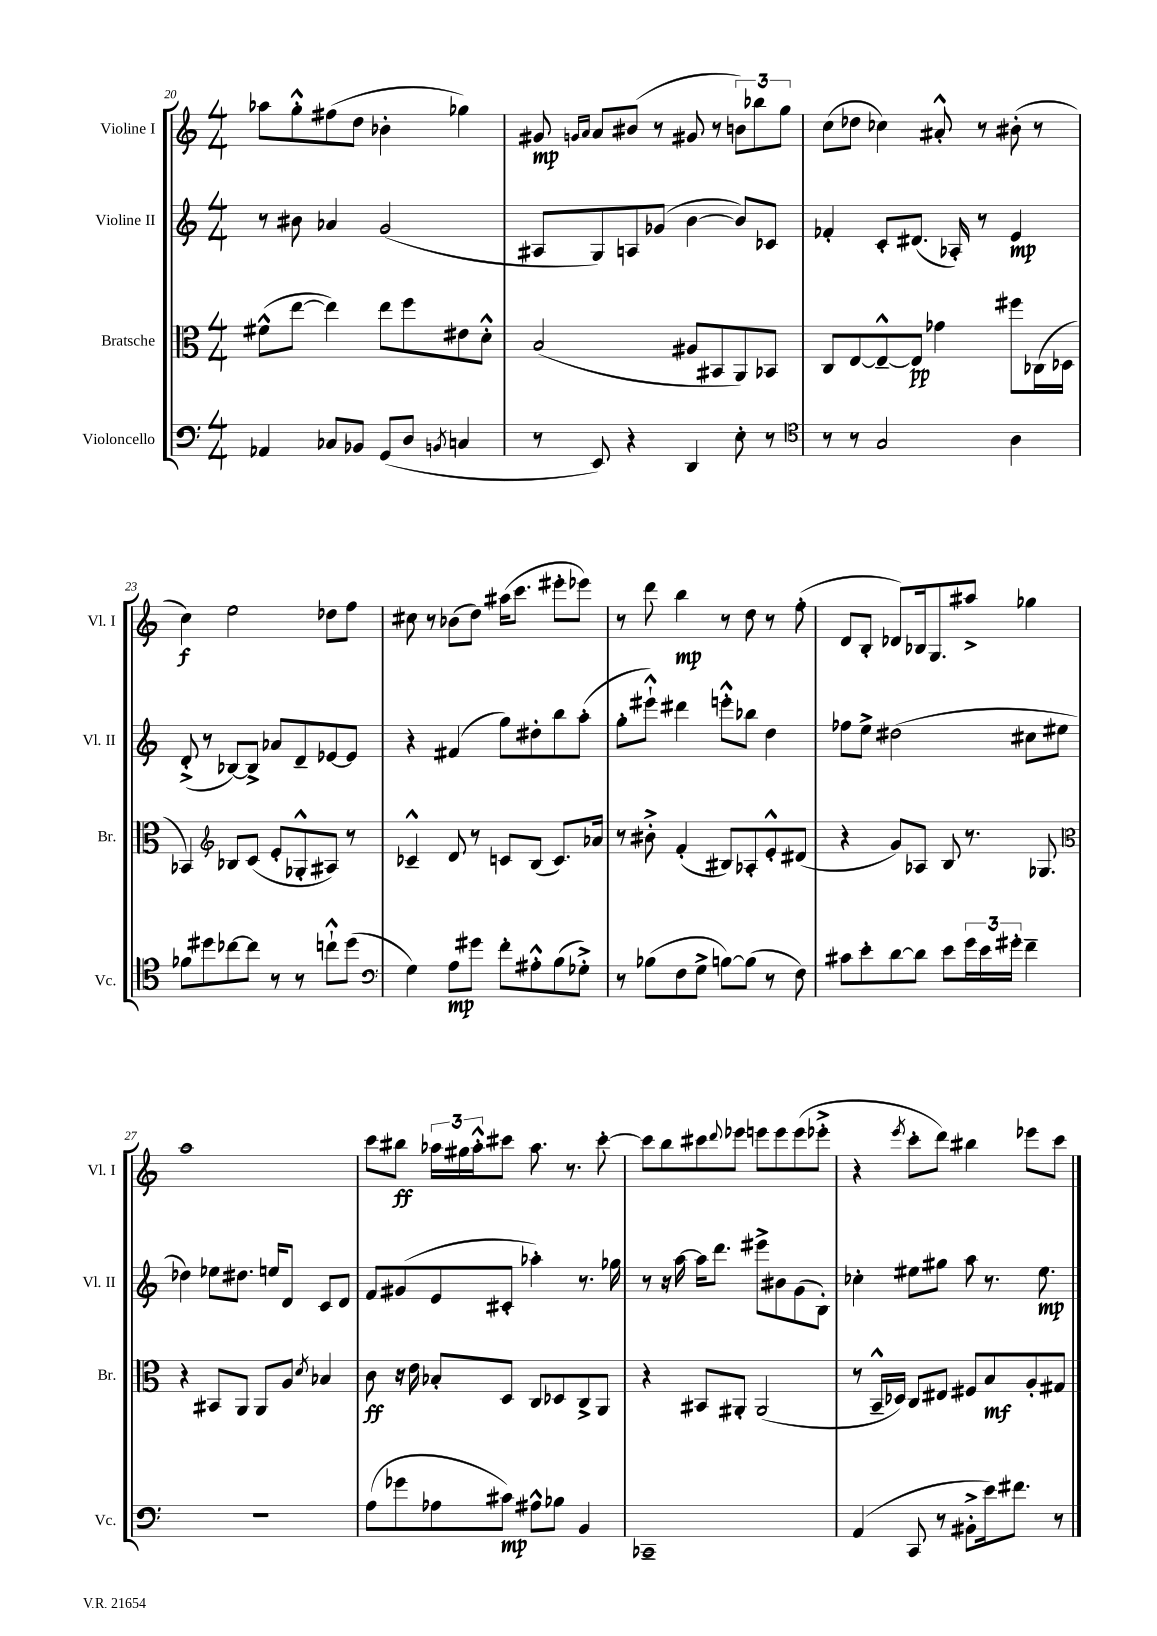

**kern	**kern	**kern	**kern
*staff4	*staff3	*staff2	*staff1
*clefF4	*clefC3	*clefG2	*clefG2
*k[]	*k[]	*k[]	*k[]
*M4/4	*M4/4	*M4/4	*M4/4
4AA-	(8f#^^	8r	8aa-
.	[8ee	8b#	8gg'^^
8C-	4ee])	4a-	(8ff#
8BB-	.	.	8dd
(8GG	8ee	(2g	4b-'
8D	8ff	.	.
8qBB	.	.	.
4C	8e#	.	4gg-)
.	8d'^^	.	.
=	=	=	=
8r	(2B	8A#	8g#
.	.	.	16qqg
.	.	.	16qqa
8EE)	.	8G)	8a
4r	.	8A	(8b#
.	.	(8g-	8r
4DD	8A#	[4b	8g#
.	8BB#	.	8r
8E'	8AA)	8b])	12b)
.	.	.	12bb-
8r	8BB-	8c-	.
.	.	.	12gg
=	=	=	=
*clefC4	*	*	*
8r	8C	4f-'	(8cc
8r	[8E	.	8dd-
2G	8E~^^_	8c'	4cc-)
.	8E]	(8.d#	.
.	4g-	.	8a#'^^
.	.	16A-')	.
.	.	8r	8r
4A	8ff#	4e	(8b#'
.	(16C-	.	8r
.	16D-	.	.
=	=	=	=
8f-	4BB-)	(8d'^	4cc)
8dd#	.	8r	.
*	*clefG2	*	*
[8cc-	8B-	[8B-)	2ee
8cc-]	(8c	8B-^]	.
8r	8e'	8a-	.
8r	8G-'^^	8d~	.
8cc`^^	8A#)	[8e-	8dd-
(8dd#	8r	8e-]	8ff
=	=	=	=
*clefF4	*	*	*
4G)	4c-~^^	4r	8cc#
.	.	.	8r
8A	8d	(4f#	(8b-
8g#	8r	.	8dd)
8f'	8c	8gg)	(16aa#
.	.	.	8.ccc
8A#'^^	(8B	8dd#'	.
(8B	8.c)	8bb	8eee#'
8G-'^)	.	(8aa'	8eee-)
.	16a-	.	.
=	=	=	=
8r	8r	8gg'	8r
(8B-	8b#'^	8eee#`^^)	8ddd
8F	(4f'	4ddd#	4bb
8G^	.	.	.
[8B)	8B#)	8eee'^^	8r
(8B]	8A-'	8bb-	8dd
8r	8e'^^	4dd	8r
8F)	(8d#	.	(8ff'
=	=	=	=
8c#	4r	8ff-	8d
8e'	.	8ee^	8B'
[8d	8g)	(2dd#	8d-)
8d]	8A-	.	16B-
.	.	.	8.G
8e	8B	.	.
24g	8.r	.	8aa#^
24e	.	.	.
24g#'	.	.	.
4f~	.	8cc#	4gg-
.	8.G-	.	.
.	.	8ee#	.
=	=	=	=
*	*clefC3	*	*
1r	4r	4dd-)	1aa
.	8BB#	8ee-	.
.	8AA	8.dd#	.
.	8AA	.	.
.	.	16ee	.
.	8A	8d	.
.	8qd	.	.
.	4B-	8c	.
.	.	8d	.
=	=	=	=
(8A	8c	8f	8ccc
8g-	16r	(8g#	8bb#
.	16e	.	.
8A-	8B-'	8e	24aa-
.	.	.	24gg#
.	.	.	24aa-'^^
8c#)	8D	8c#'	8ccc#
8A#^^	8C	4aa-')	8.aa-
8B-	8D-	.	.
.	.	.	8.r
4BB	8C^	8.r	.
.	8AA	.	[8ccc#'
.	.	16gg-	.
=	=	=	=
1CC-~	4r	8r	8ccc#]
.	.	16r	8bb
.	.	[16aa	.
.	8BB#	16aa]	8ccc#
.	.	8.ddd	.
.	.	.	8qqddd
.	8AA#'	.	8eee-
.	(2AA#	8eee#^	8eee
.	.	8b#	8eee
.	.	(8g	(8eee
.	.	8B')	8eee-'^
=	=	=	=
(4AA	8r	4cc-'	4r
.	16BB~^^	.	.
.	16D-)	.	.
.	.	.	8qeee
8CC	8C	8ee#	8ccc'
8r	8E#	8gg#	8ddd)
8BB#'^	8F#	8aa	4bb#
16e)	8B	8.r	.
8.f#	.	.	.
.	8A'	.	8eee-
.	.	8.ee#	.
8r	8G#	.	8ccc
==	==	==	==
*-	*-	*-	*-
